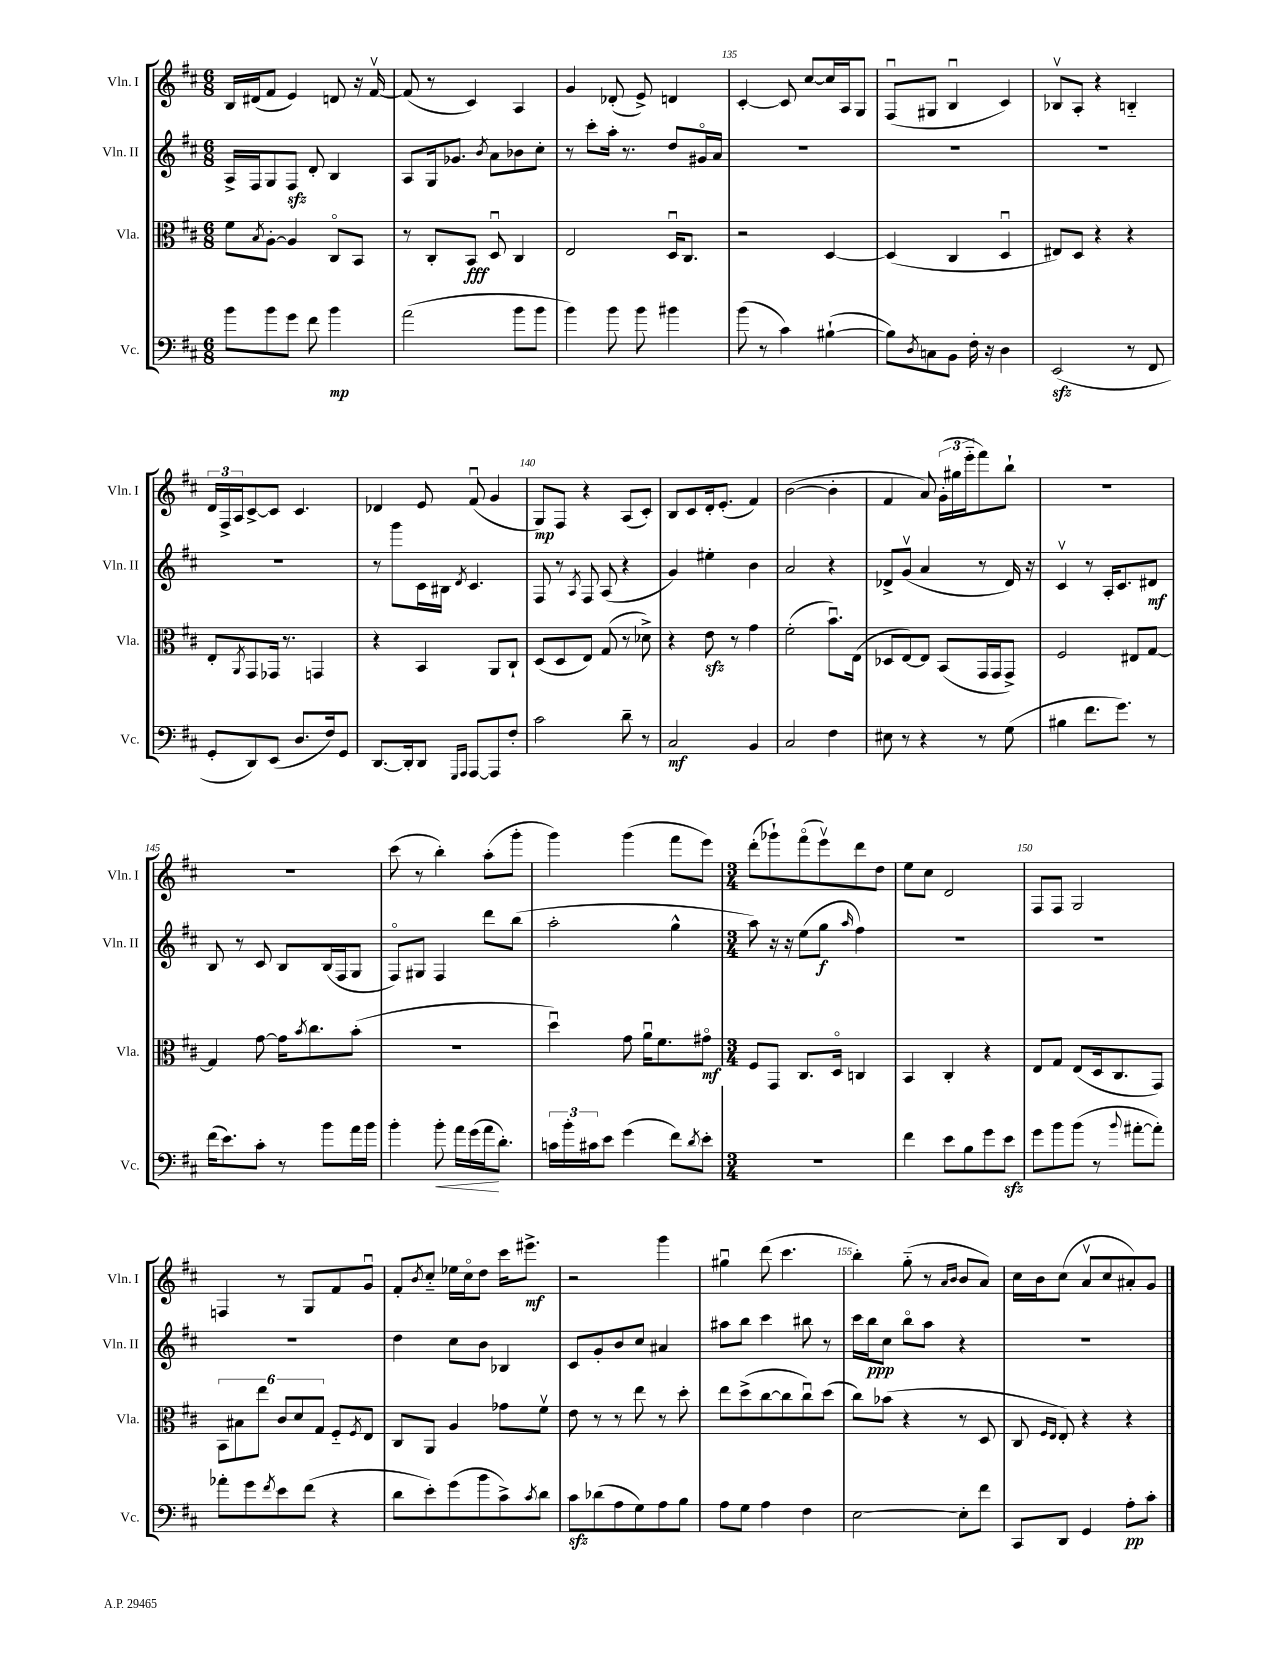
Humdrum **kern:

**kern	**kern	**kern	**kern
*staff4	*staff3	*staff2	*staff1
*clefF4	*clefC3	*clefG2	*clefG2
*k[f#c#]	*k[f#c#]	*k[f#c#]	*k[f#c#]
*M6/8	*M6/8	*M6/8	*M6/8
8b\L	8f#\L	16A^/LL	16B/LL
.	.	16F#/J	(16d#/J
.	8qB/	.	.
8b\	[8A'\J	8G/	8f#/J
8g\J	4A/]	8F#/J	4e/)
8f#\	.	8d'/	.
4b\	8C#o/L	4B/	8d/
.	8BB/J	.	16r
.	.	.	[16f#v/
=	=	=	=
(2a\	8r	8A/L	(8f#/]
.	8C#'/L	16G/k	8r
.	.	8.g-/J	.
.	8BB/J	.	4c#/)
.	.	8qb/	.
.	8Du/	8a\L	.
8b\L	4C#/	8b-\	4A/
8b\J	.	8cc#'\J	.
=	=	=	=
4b\)	2E/	8r	4g/
.	.	8ccc#'\L	.
8b\	.	16aa'\Jk	(8d-'/
.	.	8.r	.
8b\	.	.	8e^/)
4b#\	16Du/LK	8dd/L	4d/
.	8.C#/J	.	.
.	.	16g#o/L	.
.	.	16a/JJ	.
=	=	=	=
(8b\	2r	2.r	[4c#'/
8r	.	.	.
4c#\)	.	.	8c#/]
.	.	.	[8cc#/L
([4B#`\	[4D/	.	16cc#/]L
.	.	.	16A/J
.	.	.	8G/J
=	=	=	=
8B#\]L)	(4D/]	2.r	(8F#u/L
8qD/	.	.	.
8C\	.	.	8G#/J
8BB\J	4C#/	.	4Bu/
16F#'\	.	.	.
16r	.	.	.
4D\	4Du/	.	4c#/)
=	=	=	=
(2EE/	8E#/L)	2.r	8B-v/L
.	8D/J	.	8A'/J
.	4r	.	4r
8r	4r	.	4B'~/
8FF#/	.	.	.
=	=	=	=
8GG'/L	8E'/L	2.r	24d/LL
.	.	.	24F#^/
.	.	.	24A/J
.	8qAA/	.	.
8DD/)	8GG/	.	[8c#^/
(8EE/J	16GG-/Jk	.	8c#/]J
.	8.r	.	.
8.D/L	.	.	4.c#/
.	4GG/	.	.
16F#/k)	.	.	.
8GG/J	.	.	.
=	=	=	=
[8.DD/L	4r	8r	4d-/
.	.	8ggg\L	.
16DD'/]k	.	.	.
8DD/J	4BB/	16c#\L	8e/
.	.	16B#\JJ	.
16qqGGG/LL	.	.	.
16qqAAA/JJ	.	8qd/	.
[8AAA/L	.	4.c#/	(8f#u/
8AAA/]	8AA/L	.	4g/
8F#'/J	8C#`/J	.	.
=	=	=	=
2c#\	(8D/L	8F#/	8G/L)
.	8D/	8r	8F#/J
.	.	8qA/	.
.	8E/J)	8F#/	4r
.	(8G/	(8A/	.
8d~\	8r	4r	(8A/L
8r	8d-^\)	.	8c#'/J)
=	=	=	=
2C#/	4r	4g/)	8B/L
.	.	.	8c#/
.	8e\	4ee#'\	16d'/k
.	.	.	(8.e'/J
.	8r	.	.
4BB/	4g\	4b\	4f#/)
=	=	=	=
2C#/	(2f#'\	2a/	([2b\
4F#\	8.bu\L)	4r	4b'\]
.	(16E\Jk	.	.
=	=	=	=
8E#\	8D-/L	8d-^/L	4f#/
8r	[8E/)	(8gv/J	.
4r	8E/]J	4a/	8a/)
.	(8BB/L	.	(24g'\LL
.	.	.	24gg#\
.	.	.	24eee'~\J
8r	16GG/L	8r	8fff#\)
.	16GG/J	.	.
(8G\	8GG^/J)	16d-/)	8bb`\J
.	.	16r	.
=	=	=	=
4B#\	2F#/	4c#v/	2.r
8.f#\L	.	8r	.
.	.	16A'/LK	.
8.g\J)	.	8.c#/	.
.	8E#/L	.	.
8r	[8G/J	8d#/J	.
=	=	=	=
(16f#\LK	4G/]	8B/	2.r
8.e\)	.	.	.
.	.	8r	.
8c#'\J	[8g\	8c#/	.
8r	16g\]LK	8B/L	.
.	8qb/	.	.
.	8.cc#\	.	.
8b\L	.	(16B/L	.
.	.	16F#/J	.
16a\L	(8b'\J	8G/J	.
16b\JJ	.	.	.
=	=	=	=
4b'\	2.r	8F#o/L)	(8ccc#\
.	.	8G#/J	8r
8b'\	.	4F#/	4bb'\)
16a\LL	.	.	.
(16g\	.	.	.
16a\J	.	8ddd\L	(8aa'\L
8.d'\J)	.	.	.
.	.	(8bb\J	8ggg'\J
=	=	=	=
24c\LL	4ddu\)	2aa'\	4ggg\)
24b'\	.	.	.
24c#\J	.	.	.
8e\J	.	.	.
(4g\	8g\	.	(4ggg\
.	16au\LK	.	.
.	8.f#\	.	.
8f#\L)	.	4gg^^\	8fff#\L
8qd/	.	.	.
8e'\J	8g#o\J	.	8eee\J)
=	=	=	=
*M3/4	*M3/4	*M3/4	*M3/4
2.r	8F#/L	8aa\)	(8ddd'\L
.	8GG/J	16r	8ggg-`\)
.	.	16r	.
.	8.C#/L	(8ee\L	(8fff#o\
.	.	8gg\J	8eeev\)
.	16Do/Jk	.	.
.	.	16qqaa/	.
.	4C/	4ff#\)	8ddd\
.	.	.	8dd\J
=	=	=	=
4f#\	4BB/	2.r	8ee\L
.	.	.	8cc#\J
8e\L	4C#'/	.	2d/
8B\	.	.	.
8g\	4r	.	.
8e\J	.	.	.
=	=	=	=
8g\L	8E/L	2.r	8F#/L
8b\	8G/J	.	8F#/J
(8b\J	(8E/L	.	2G/
8r	16D/k	.	.
.	8.C#/	.	.
8qqb/	.	.	.
[8a#'\L	.	.	.
8a#'\]J)	8GG/J)	.	.
=	=	=	=
8a-'\L	12BB\L	2.r	4F/
.	12B#\	.	.
8g\	.	.	.
.	12ee\J	.	.
8qf#/	.	.	.
8e\	12c#/L	.	8r
.	12d/	.	.
(8f#\J	.	.	8G/L
.	12G/J	.	.
4r	8F#'~/L	.	8f#/
.	8qF#/	.	.
.	8E/J	.	8gu/J
=	=	=	=
8d\L	8C#/L	4dd\	8f#'/L
.	.	.	8qb/
8e'\)	8AA/J	.	8cc#'~/J
(8g\	4A/	8cc#\L	16ee-\LL
.	.	.	16cc#o\J
8b\	.	8b\J	8dd\J
8c#^\)	8g-\L	4B-/	16ccc#\LK
.	.	.	8.eee#^\J
8qc#/	.	.	.
8d\J	8f#v\J	.	.
=	=	=	=
8c#\L	8e\	8c#/L	2r
(8d-\	8r	8g'/	.
8A\	8r	8b/	.
8G\)	8ee\	8cc#/J	.
8A\	8r	4a#/	4ggg\
8B\J	8dd'\	.	.
=	=	=	=
8A\L	8ee\L	8aa#\L	4gg#u\
8G\J	(8dd^\	8bb\J	.
4A\	[8cc#\	4ccc#\	(8ddd\
.	8cc#\]	.	4.ccc#\
4F#\	8cc#u\)	8bb#\	.
.	(8dd\J	8r	.
=	=	=	=
[2E\	8cc#\L)	16ccc#\LL	4bb'\)
.	.	16bb\J	.
.	(8b-\J	8cc#\J	.
.	4r	8bbo\L	(8gg'~\
.	.	8aa\J	8r
.	.	.	16qqa/LL
.	.	.	16qqb/JJ
8E'\]L	8r	4r	8b/L
8f#\J	8D/	.	8a/J)
=	=	=	=
8CC#/L	8C#/	2.r	16cc#\LL
.	.	.	16b\J
.	16qqF#/LL	.	.
.	16qqE/JJ	.	.
8DD/J	8E'/)	.	(8cc#\J
4GG/	4r	.	8av/L
.	.	.	8cc#/
8A'\L	4r	.	8a#'/)
8c#'\J	.	.	8g/J
==	==	==	==
*-	*-	*-	*-
